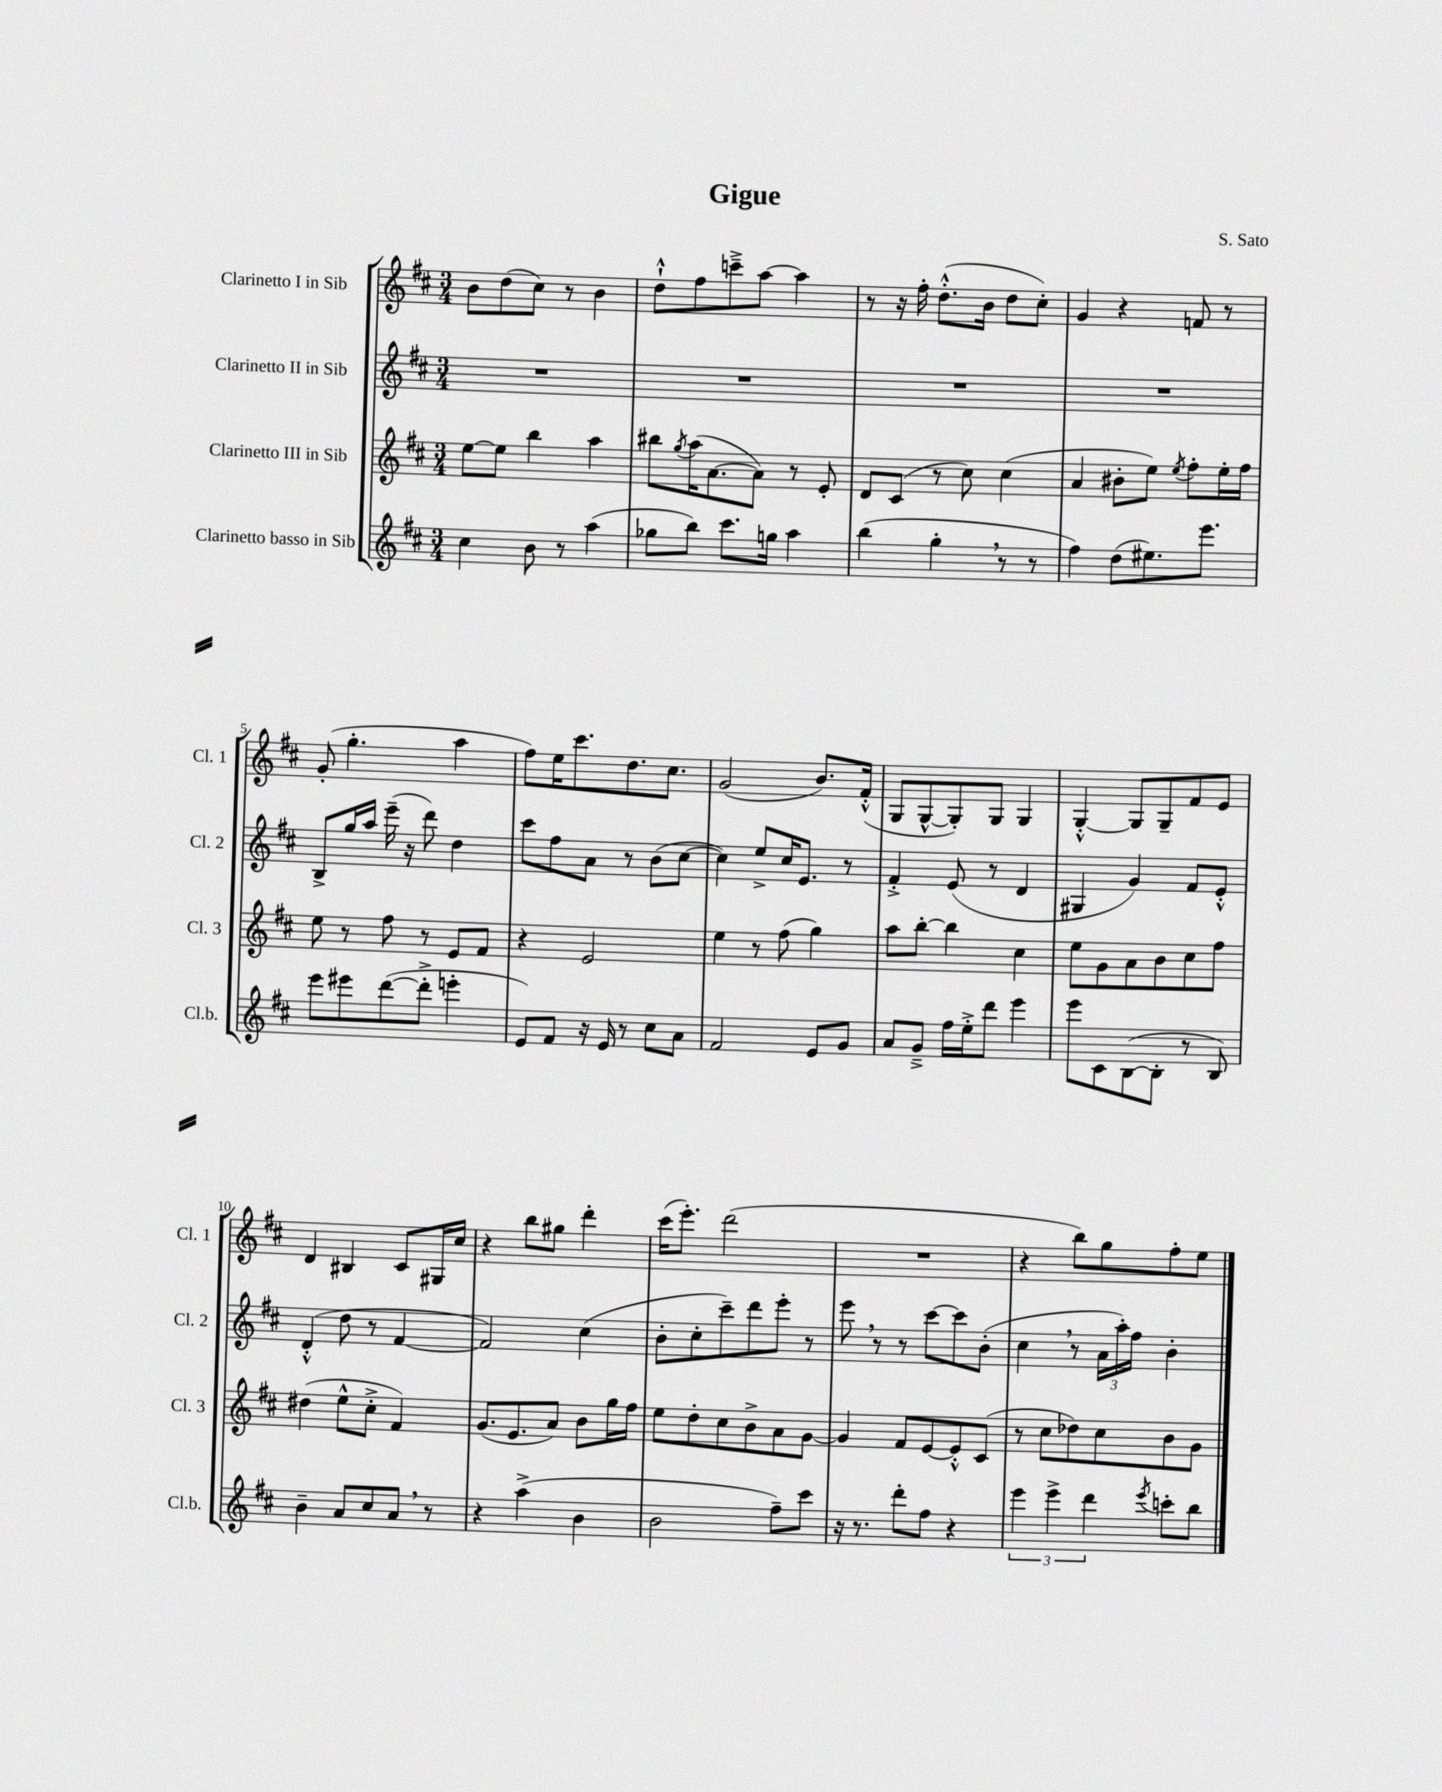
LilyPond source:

\header { title = "Gigue" composer = "S. Sato" }
<<
\new StaffGroup <<
\new Staff = "s0" \with { instrumentName = "Clarinetto I in Sib" shortInstrumentName = "Cl. 1" } {
    \clef treble \key d \major \numericTimeSignature \time 3/4
    b'8 d''8( cis''8) r8 b'4 |
    d''8-!-^ fis''8 c'''8---> a''8~ a''4 |
    r8 r16 fis''16-. d''8.-.-^( b'16 d''8 cis''8-.) |
    g'4 r4 f'8 r8 |
    g'8-.( g''4.-. a''4 |
    fis''8) e''16 cis'''8. d''8. cis''8. |
    g'2( b'8.) fis'16-.-^( |
    g8 g8~-^ g8-.) g8 g4 |
    g4~-.-^ g8 g8-- fis'8 e'8 |
    d'4 bis4 cis'8 gis16 cis''16 |
    r4 b''8 gis''8 d'''4-. |
    cis'''16( e'''8.-.) d'''2( |
    R2. |
    r4 b''8) g''8 fis''8-. e''8 \bar "|." |
}
\new Staff = "s1" \with { instrumentName = "Clarinetto II in Sib" shortInstrumentName = "Cl. 2" } {
    \clef treble \key d \major \numericTimeSignature \time 3/4
    R2. |
    R2. |
    R2. |
    R2. |
    b8-> g''16 a''16 e'''16--( r16 d'''8) d''4 |
    cis'''8 fis''8 a'8 r8 b'8( cis''8~ |
    cis''4) e''8-> cis''16 e'8. r8 |
    fis'4-.-> e'8( r8 d'4 |
    gis4 g'4) fis'8 e'8-.-^ |
    d'4-.-^( d''8 r8 fis'4~ |
    fis'2) cis''4( |
    b'8-. cis''8-. cis'''8--) d'''8 e'''8-. r8 |
    e'''8 \breathe r8 r8 cis'''8~ cis'''8 b'8-.( |
    cis''4 \breathe r8 \tuplet 3/2 { a'16 a''16-.) fis''16 } b'4-. \bar "|." |
}
\new Staff = "s2" \with { instrumentName = "Clarinetto III in Sib" shortInstrumentName = "Cl. 3" } {
    \clef treble \key d \major \numericTimeSignature \time 3/4
    e''8~ e''8 b''4 a''4 |
    bis''8 \acciaccatura { g''8 } a''16( a'8.~ a'8) r8 e'8-. |
    d'8 cis'8( r8 cis''8) cis''4( |
    a'4 bis'8-. e''8) \acciaccatura { e''8 } fis''8-. e''16-. fis''16 |
    e''8 r8 fis''8 r8 e'8 fis'8 |
    r4 e'2 |
    e''4 r8 fis''8( g''4) |
    a''8 b''8~-. b''4 cis''4 |
    e''8 g'8 a'8 b'8 cis''8 fis''8 |
    dis''4( e''8-^ cis''8-.-> fis'4) |
    g'8.( e'8. a'8) b'8 g''16 fis''16 |
    e''8 d''8-. cis''8 b'8-> a'8 g'8~ |
    g'4 fis'8 e'8~ e'8-.-^ cis'8( |
    r8 cis''8 des''8) cis''8 b'8 g'8 \bar "|." |
}
\new Staff = "s3" \with { instrumentName = "Clarinetto basso in Sib" shortInstrumentName = "Cl.b." } {
    \clef treble \key d \major \numericTimeSignature \time 3/4
    cis''4 b'8 r8 a''4( |
    ges''8 b''8) cis'''8. g''16 a''4 |
    b''4( g''4-. \breathe r8 r8 |
    fis''4) d''8( eis''8.) e'''8. |
    e'''8 eis'''8 d'''8~( d'''8-.-> e'''4-. |
    e'8) fis'8 r16 e'16 r8 cis''8 a'8 |
    fis'2 e'8 g'8 |
    a'8 g'8---> fis''16 e''16-.-> d'''8 e'''4 |
    e'''8 cis'8 b8~( b8-. r8 b8) |
    b'4-- a'8 cis''8 a'8 \breathe r8 |
    r4 a''4->( b'4 |
    b'2 fis''8--) cis'''8 |
    r16 r8. d'''8-. fis''8 r4 |
    \tuplet 3/2 { e'''4 e'''4-> d'''4 } \acciaccatura { e'''8 } c'''8-. b''8 \bar "|." |
}
>>
>>
